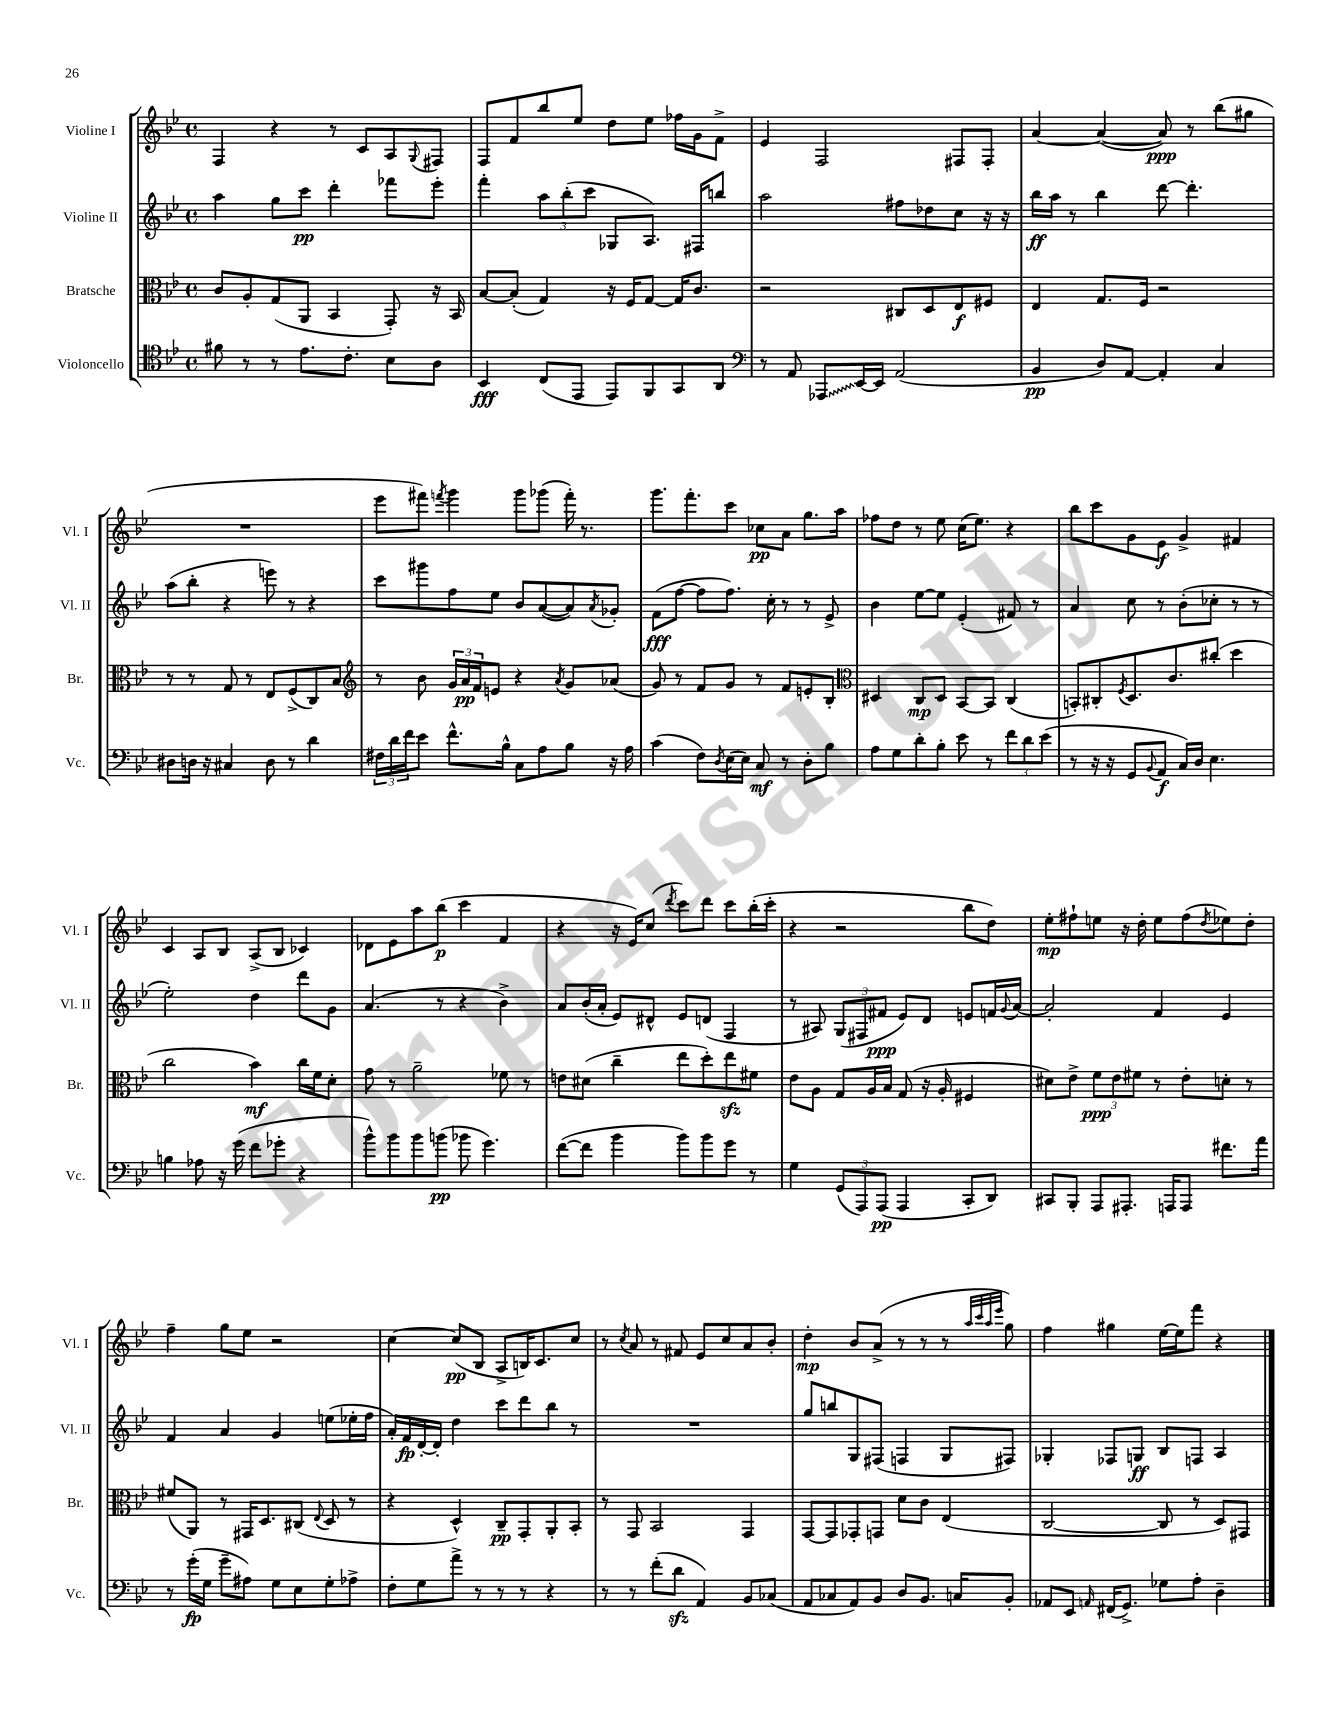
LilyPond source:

<<
\new StaffGroup <<
\new Staff = "s0" \with { instrumentName = "Violine I" shortInstrumentName = "Vl. I" } {
    \clef treble \key bes \major \defaultTimeSignature \time 4/4
    f4 r4 r8 c'8 a8 \appoggiatura { g8 } fis8 |
    f8 f'8 bes''8 ees''8 d''8 ees''8 fes''16 g'16 f'8-> |
    ees'4 f2 fis8 fis8-. |
    a'4~ a'4~( a'8\ppp) r8 bes''8( gis''8 |
    R1 |
    ees'''8 fis'''8) \acciaccatura { f'''8 } g'''4 g'''8 ges'''8( f'''16-.) r8. |
    g'''8. f'''8.-. c'''8 ces''8\pp a'8 g''8. a''16 |
    fes''8 d''8 r8 ees''8 c''16( ees''8.) r4 |
    bes''8 c'''8 g'8 ees'8\f g'4-> fis'4 |
    c'4 a8 bes8 a8->( bes8 ces'4) |
    des'8 ees'8 a''8 bes''8\p( c'''4 f'4 |
    r4 r16 ees'16) c''8( \acciaccatura { d'''8 } c'''8) d'''8 c'''8 bes''16-.( c'''16-. |
    r4 r2 bes''8 d''8) |
    ees''8-.\mp fis''8-! e''8 r16 d''16-. e''8 fis''8( \acciaccatura { d''8 } ees''8) d''8-. |
    f''4-- g''8 ees''8 r2 |
    c''4~ c''8\pp( bes8 a8-> b16) c'8. c''8 |
    r8 \acciaccatura { c''8 } a'8 r8 fis'8 ees'8 c''8 a'8 bes'8-. |
    d''4-.\mp bes'8 a'8->( r8 r8 r8 \grace { a''32 c'''32 a''32 ees'''32 } g''8) |
    f''4 gis''4 ees''16~ ees''16 f'''8 r4 \bar "|." |
}
\new Staff = "s1" \with { instrumentName = "Violine II" shortInstrumentName = "Vl. II" } {
    \clef treble \key bes \major \defaultTimeSignature \time 4/4
    a''4 g''8 c'''8\pp d'''4-. fes'''8 ees'''8-. |
    f'''4-. \tuplet 3/2 { a''8 bes''8-.( c'''8 } ges8 a8.) fis16 b''8 |
    a''2 fis''8 des''8 c''8 r16 r16 |
    bes''16\ff a''16 r8 bes''4 d'''8~ d'''4.-. |
    a''8( bes''8-. r4 e'''8) r8 r4 |
    c'''8 gis'''8 f''8 ees''8 bes'8 a'8~( a'8) \acciaccatura { a'8 } ges'8-. |
    f'8\fff( f''8~ f''8 f''8.) c''16-. r8 r8 ees'8-> |
    bes'4 ees''8~ ees''8 ees'4-.( fis'8) r8 |
    a'4 c''8 r8 bes'8-.( ces''8-. r8 r8 |
    ees''2-.) d''4 d'''8 g'8 |
    a'4.( r8 r4 bes'4->) |
    a'8 bes'16-.( a'16-. ees'8) dis'8-^ ees'8 d'8( f4 |
    r8 ais8) \tuplet 3/2 { g8( fis8 fis'8\ppp } ees'8) d'8 e'8 f'16 \appoggiatura { g'8 } a'16~ |
    a'2-. f'4 ees'4 |
    f'4 a'4 g'4 e''8( ees''16-. f''16 |
    a'16-.) f'16\fp d'16~-. d'16-. d''4 c'''8 d'''8 bes''8 r8 |
    R1 |
    g''8 b''8 g8 fis8( f4 g8 fis8) |
    ges4-. fes8 g8\ff bes8 f8 a4 \bar "|." |
}
\new Staff = "s2" \with { instrumentName = "Bratsche" shortInstrumentName = "Br." } {
    \clef alto \key bes \major \defaultTimeSignature \time 4/4
    c'8 a8-. g8( a,8 bes,4 g,8-.) r16 bes,16 |
    bes8~ bes8-.( g4) r16 f16 g8~ g16 c'8. |
    r2 cis8 d8 ees8\f fis8 |
    ees4 g8. f16 r2 |
    r8 r8 g8 r8 ees8 f8->( c8) bes8 |
    \clef treble r8 bes'8 \tuplet 3/2 { g'16 a'16\pp f'16 } e'8 r4 \acciaccatura { a'8 } g'8 aes'8( |
    g'8) r8 f'8 g'8 r8 f'8 e'8-. bes8-. |
    \clef alto dis4 c8\mp dis8 bes,8~ bes,8 c4( |
    b,8-.) cis8-. \acciaccatura { f8 } d8. c'8. cis''8-.( d''4 |
    c''2 bes'4\mf) c''16 f'16 d'8-. |
    g'8 r8 a'2-- fes'8 r8 |
    e'8 dis'8( c''4-- ees''8 d''8-.) ees''8\sfz fis'8 |
    ees'8 a8 g8 a16 bes16 g8( r16 a16-. fis4 |
    dis'8) ees'8-> \tuplet 3/2 { f'8\ppp ees'8 fis'8 } r8 ees'8-. d'8-. r8 |
    fis'8( a,8) r8 gis,16 d8. cis8( \appoggiatura { ees8 } d8 r8 |
    r4 d4-^) c8--\pp g,8-. a,8-. bes,8-. |
    r8 g,8 bes,2 g,4 |
    g,8~ g,8 ges,8-. g,8 d'8 c'8 ees4( |
    c2~ c8 r8 d8) gis,8 \bar "|." |
}
\new Staff = "s3" \with { instrumentName = "Violoncello" shortInstrumentName = "Vc." } {
    \clef tenor \key bes \major \defaultTimeSignature \time 4/4
    fis'8 r8 r8 ees'8. c'8.-. bes8 a8 |
    bes,4\fff c8( ees,8 ees,8) f,8 g,8 a,8 |
    \clef bass r8 a,8 \once \override Glissando.style = #'zigzag aes,,8\glissando ees,16~ ees,16 a,2( |
    bes,4\pp d8) a,8~ a,4-. c4 |
    dis8 d16 r16 cis4 d8 r8 d'4 |
    \tuplet 3/2 { fis16 d'16 f'16 } ees'8 f'8.-^ bes16-^ c8 a8 bes8 r16 a16 |
    c'4( f8) \acciaccatura { d8 } ees16( ees16) c8\mf r8 d8-. bes8 |
    a8 g8 d'8-. bes8-. ees'8 r8 \tuplet 3/2 { f'8 d'8 ees'8( } |
    r8 r16 r16 g,8 \appoggiatura { bes,8 } a,8\f c16) d16 ees4. |
    b4 aes8 r16 g'16( f'8 ges'8-. r4 |
    bes'8-^) bes'8 bes'8 b'8\pp( bes'8 g'4.) |
    f'8~( f'8 bes'4 bes'8) bes'8 g'8 r8 |
    g4 \tuplet 3/2 { g,8( a,,8) a,,8\pp( } a,,4 c,8-. d,8) |
    cis,8 bes,,8-. a,,8 ais,,8.-. a,,16 a,,8 fis'8. a'16 |
    r8 g'16-.\fp( g16 g'8-- ais8) g8 ees8 g8-. aes8-> |
    f8-. g8 a'8-> r8 r8 r8 r4 |
    r8 r8 f'8-.( d'8\sfz a,4) bes,8 ces8( |
    a,8 ces8 a,8) bes,8 d8 bes,8. c16 bes,8-. |
    aes,8 ees,8 \grace { a,16 } fis,16( g,8.->) ges8 a8-. d4-- \bar "|." |
}
>>
>>
\layout { \context { \Score \remove "Bar_number_engraver" } }
